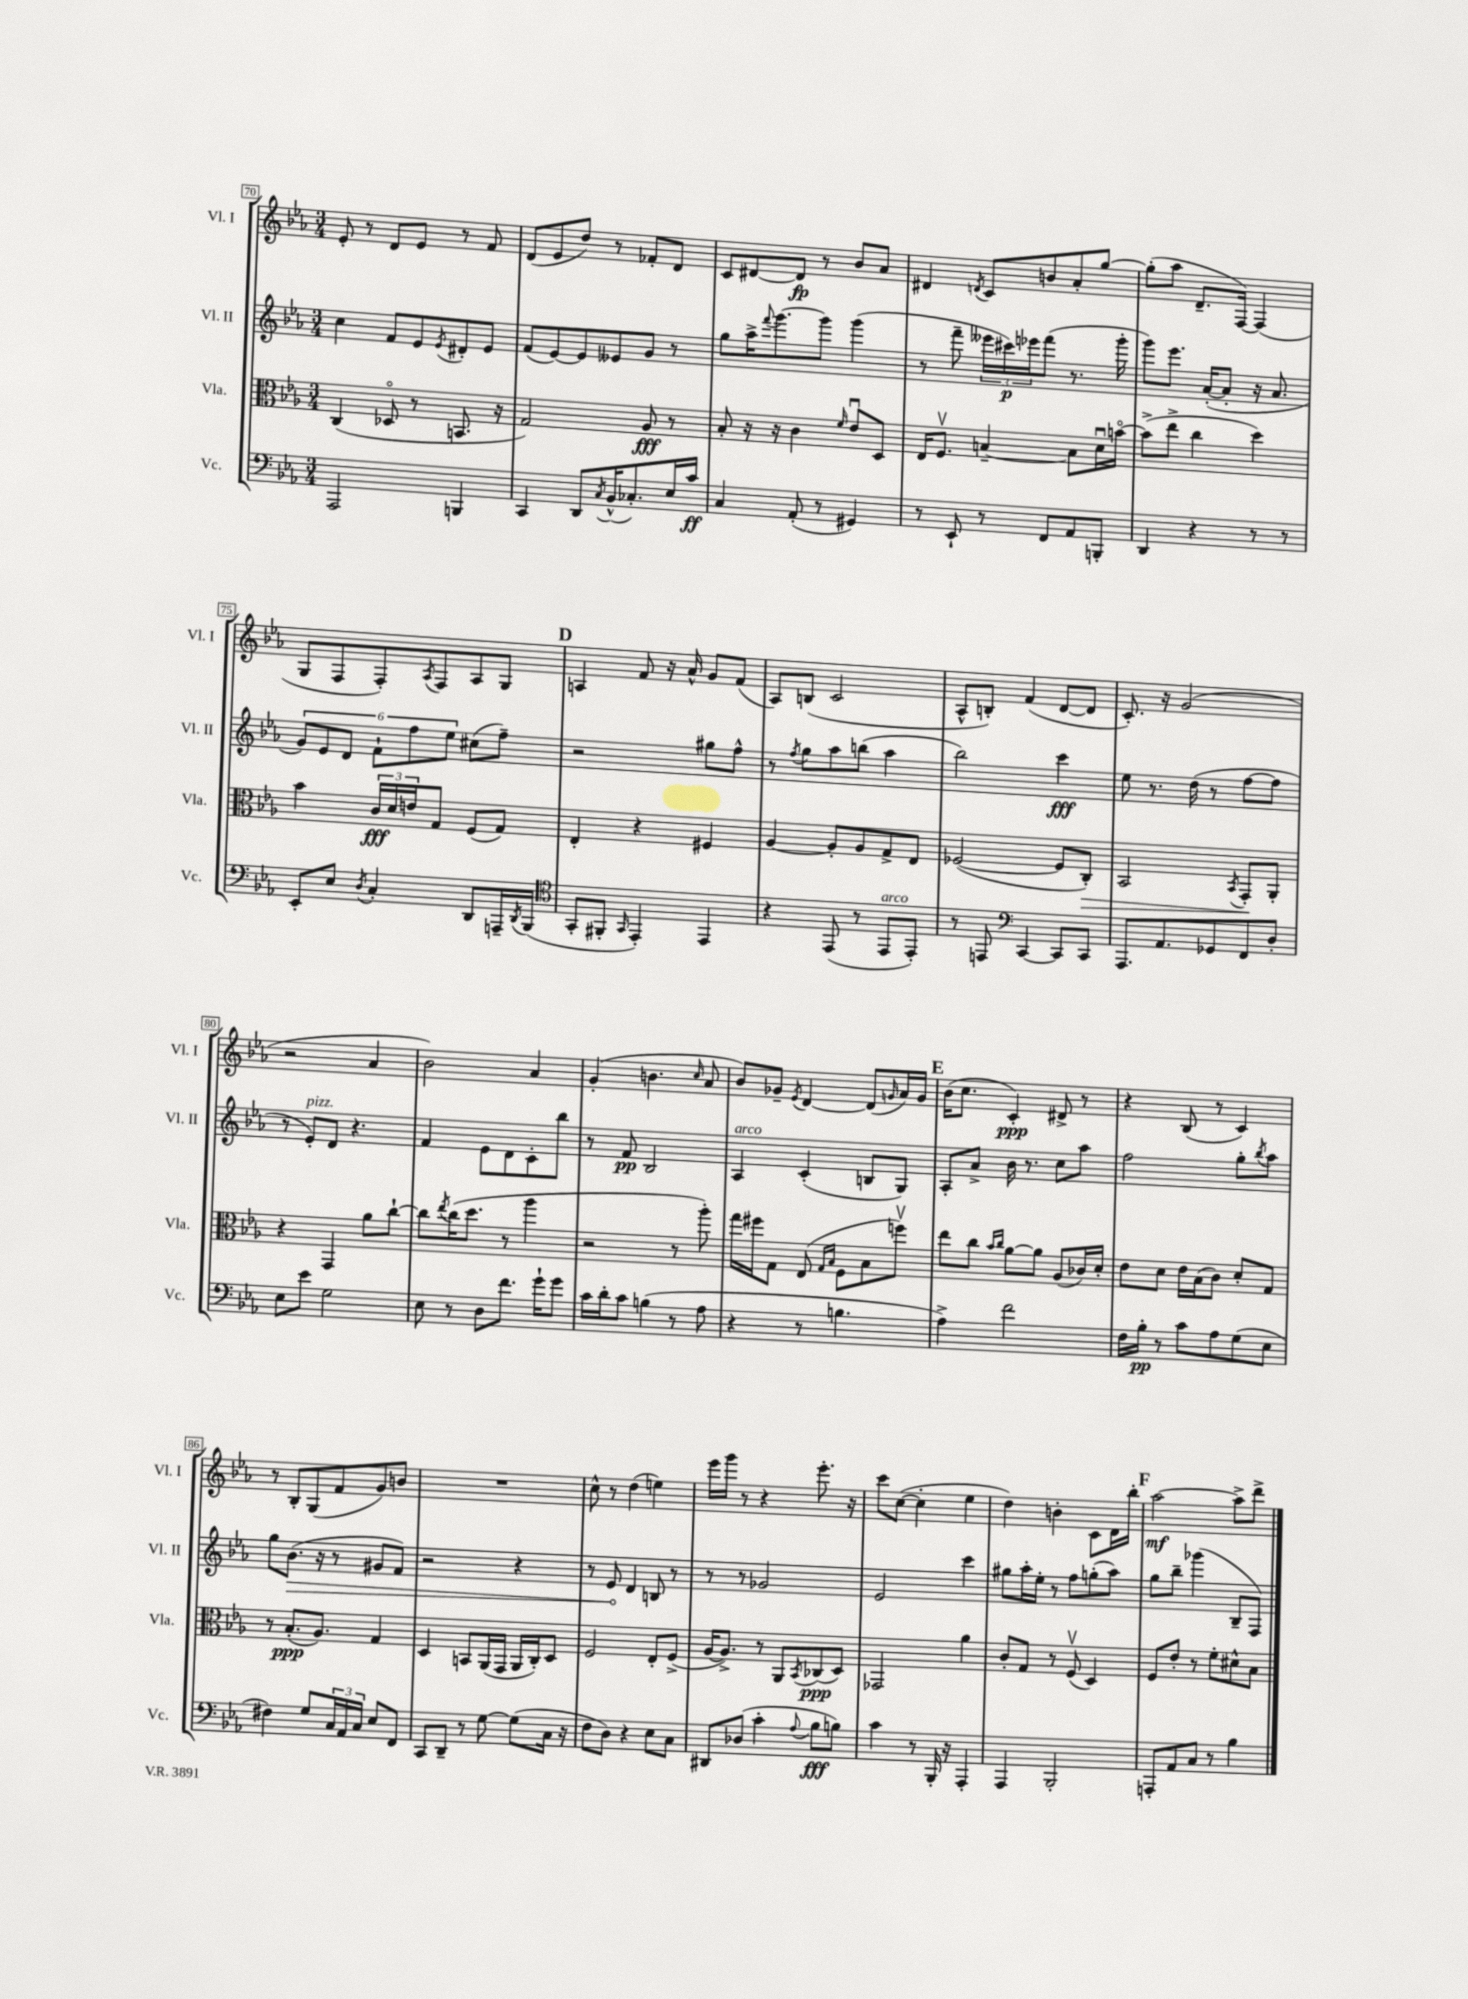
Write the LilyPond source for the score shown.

<<
\new StaffGroup <<
\new Staff = "s0" \with { instrumentName = "Vl. I" shortInstrumentName = "Vl. I" } {
    \clef treble \key ees \major \numericTimeSignature \time 3/4
    ees'8-. r8 d'8 ees'8 r8 f'8 |
    d'8( ees'8 d''8) r8 fes'8-. d'8 |
    c'8 dis'8~ dis'8\fp r8 bes'8 aes'8 |
    dis'4 \acciaccatura { d'8 } c'8 b'8 aes'8-. g''8~ |
    g''8-.( aes''8 d'8.-- f16~) f4( |
    g8 f8 f8-.) \acciaccatura { aes8 } f8 aes8 g8 |
    \mark \markup { \bold "D" } a4 f'8 r16 aes'16-^ g'8 f'8( |
    aes8) b8( c'2 |
    aes8-^ b8-.) f'4( d'8~ d'8 |
    c'8.-.) r16 g'2( |
    r2 aes'4 |
    bes'2) aes'4 |
    g'4-.( b'4. \grace { c''16 } aes'8 |
    bes'8) ges'8-- \acciaccatura { ees'8 } d'4~ d'8( \grace { g'16 } aes'16) g'16 |
    \mark \markup { \bold "E" } bes'16( c''8. c'4-.\ppp) dis'8-> r8 |
    r4 bes8( r8 c'4) |
    r8 bes8-. g8( f'8 g'8) b'8 |
    R2. |
    c''8-^ r8 d''4( e''4) |
    ees'''16 g'''16 r8 r4 ees'''8.-. r16 |
    c'''8 c''8~( c''4-. ees''4 |
    d''4) b'4-. c'8 d'16 bes''16-. |
    \mark \markup { \bold "F" } aes''2~\mf aes''8-> d'''8-> \bar "|." |
}
\new Staff = "s1" \with { instrumentName = "Vl. II" shortInstrumentName = "Vl. II" } {
    \clef treble \key ees \major \numericTimeSignature \time 3/4
    c''4 f'8 ees'8 \acciaccatura { ees'8 } dis'8-. ees'8 |
    f'8( ees'8~) ees'8 eeses'8 g'8 r8 |
    g''8 aes''16-> \appoggiatura { f'''8 } g'''8.~ g'''8 g'''4( |
    r8 f'''8-- \tuplet 3/2 { eeses'''16 cis'''16\p) ees'''16 } f'''8( r8. g'''16-. |
    g'''8) ees'''8. aes'16~-.( aes'8-. r16 aes'8. |
    \tuplet 6/4 { g'8) ees'8 d'8 f'8-! f''8 ees''8 } cis''8( f''8--) |
    \mark \markup { \bold "D" } r2 gis''8 f''8-^ |
    r8 \acciaccatura { f''8 } g''8 aes''8 b''8( aes''4 |
    bes''2) c'''4\fff |
    ees''8 r8. d''16( r8 f''8~ f''8 |
    r8 ees'8-.^\markup { \italic "pizz." }) d'8 r4. |
    f'4 ees'8 d'8 c'8-. bes''8 |
    r8 f'8\pp bes2 |
    aes4^\markup { \italic "arco" } c'4-.( b8 g8) |
    \mark \markup { \bold "E" } aes8-. aes'8-> bes'16 r8. c''8 aes''8 |
    f''2 g''8-. \acciaccatura { bes''8 } aes''8 |
    g''8 \once \override Hairpin.circled-tip = ##t bes'8.\>( r16 r8 gis'8 f'8) |
    r2 r4 |
    r8 ees'8\! d'4 b8 r8 |
    r8 r8 ges'2 |
    ees'2 c'''4 |
    gis''8 aes''16-. ees''16-. r8 f''8 g''8-.( aes''8) |
    \mark \markup { \bold "F" } g''8 bes''8-- ges'''4( bes8-- f8) \bar "|." |
}
\new Staff = "s2" \with { instrumentName = "Vla." shortInstrumentName = "Vla." } {
    \clef alto \key ees \major \numericTimeSignature \time 3/4
    c4( des8\flageolet r8 b,8. r16 |
    g2) aes8\fff r8 |
    bes8-. r16 r16 c'4 \grace { f'16 } ees'8\downbow d8 |
    ees16 f8.\upbow b4~-- b8 d'16\downbow b'16~\flageolet |
    b'8->( ees''8-> c''4 d''4) |
    bes'4 \tuplet 3/2 { c'16\fff d'16 e'16 } g8 f8( g8) |
    \mark \markup { \bold "D" } ees4-. r4 fis4 |
    aes4~ aes8-. aes8 g8-> ees8 |
    fes2~( fes8 c8-.\>) |
    bes,2 \acciaccatura { bes,8 } g,8-.\! aes,8-. |
    r4 g,4 aes'8 c''8~-! |
    c''8 \acciaccatura { ees''8 } c''16( d''8. r8 aes''4 |
    r2 r8 aes''8-.) |
    g''16 fis''16 g8 ees8( \grace { g16 bes16 } f8 bes8 f''8\upbow) |
    \mark \markup { \bold "E" } ees''8 c''8 \grace { bes'16 c''16 } aes'8~ aes'8 aes8( ces'16) d'16-. |
    ees'8 d'8 ees'16 bes16( c'8) d'8-. g8 |
    r8 bes8.-.\ppp( aes8.) g4 |
    d4 b,8 aes,16( g,16 aes,16 c16-.) d8 |
    f2 ees8-. f8->( |
    aes16~ aes8.->) r8 aes,8 \acciaccatura { bes,8 } ces8\ppp( d8) |
    ges,2 aes'4 |
    c'8-. g8 r8 f8\upbow( d4) |
    \mark \markup { \bold "F" } f8 ees'8-. r8 f'8-. dis'8-^ bes8 \bar "|." |
}
\new Staff = "s3" \with { instrumentName = "Vc." shortInstrumentName = "Vc." } {
    \clef bass \key ees \major \numericTimeSignature \time 3/4
    aes,,2 b,,4 |
    c,4 d,8 \acciaccatura { c8 } bes,16-^( ces8.-.) ees16 c'16\ff |
    c4 aes,8-.( r8 gis,4) |
    r8 ees,8-! r8 f,8 aes,8 b,,8-. |
    d,4 r4 r8 r8 |
    ees,8-. ees8 \acciaccatura { d8 } c4-. d,8 a,,16-- \acciaccatura { d,8 } bes,,16( |
    \mark \markup { \bold "D" } \clef tenor g,8-. fis,8-. \grace { g,16 } ees,4-.) ees,4 |
    r4 ees,8( r8 ees,8^\markup { \italic "arco" } ees,8-.) |
    r8 e,8 \clef bass c,4~ c,8 c,8 |
    aes,,8. aes,8. ges,8 f,8 d8-. |
    ees8 ees'8 g2 |
    ees8 r8 d8 f'8. g'16-! g'8 |
    c'16 d'16-. c'8 b4( r8 aes8 |
    r4 r8 b4. |
    \mark \markup { \bold "E" } aes4->) f'2 |
    f16 bes16-.\pp r8 c'8 aes8 g8( ees8 |
    fis4) g8 \tuplet 3/2 { c16 aes,16 c16 } ees8 f,8 |
    c,8 d,8-- r8 g8~ g8( c16 r16 |
    f8 d8) r4 ees8 c8 |
    dis,8 des8( c'4-. \appoggiatura { aes8 } bes8\fff b8) |
    c'4 r8 bes,,16-. r16 aes,,4-. |
    aes,,4 bes,,2-. |
    \mark \markup { \bold "F" } a,,8-. aes,8 c8 r8 bes4 \bar "|." |
}
>>
>>
\layout { \context { \Score currentBarNumber = #70 \override BarNumber.stencil = #(make-stencil-boxer 0.1 0.3 ly:text-interface::print) } }
